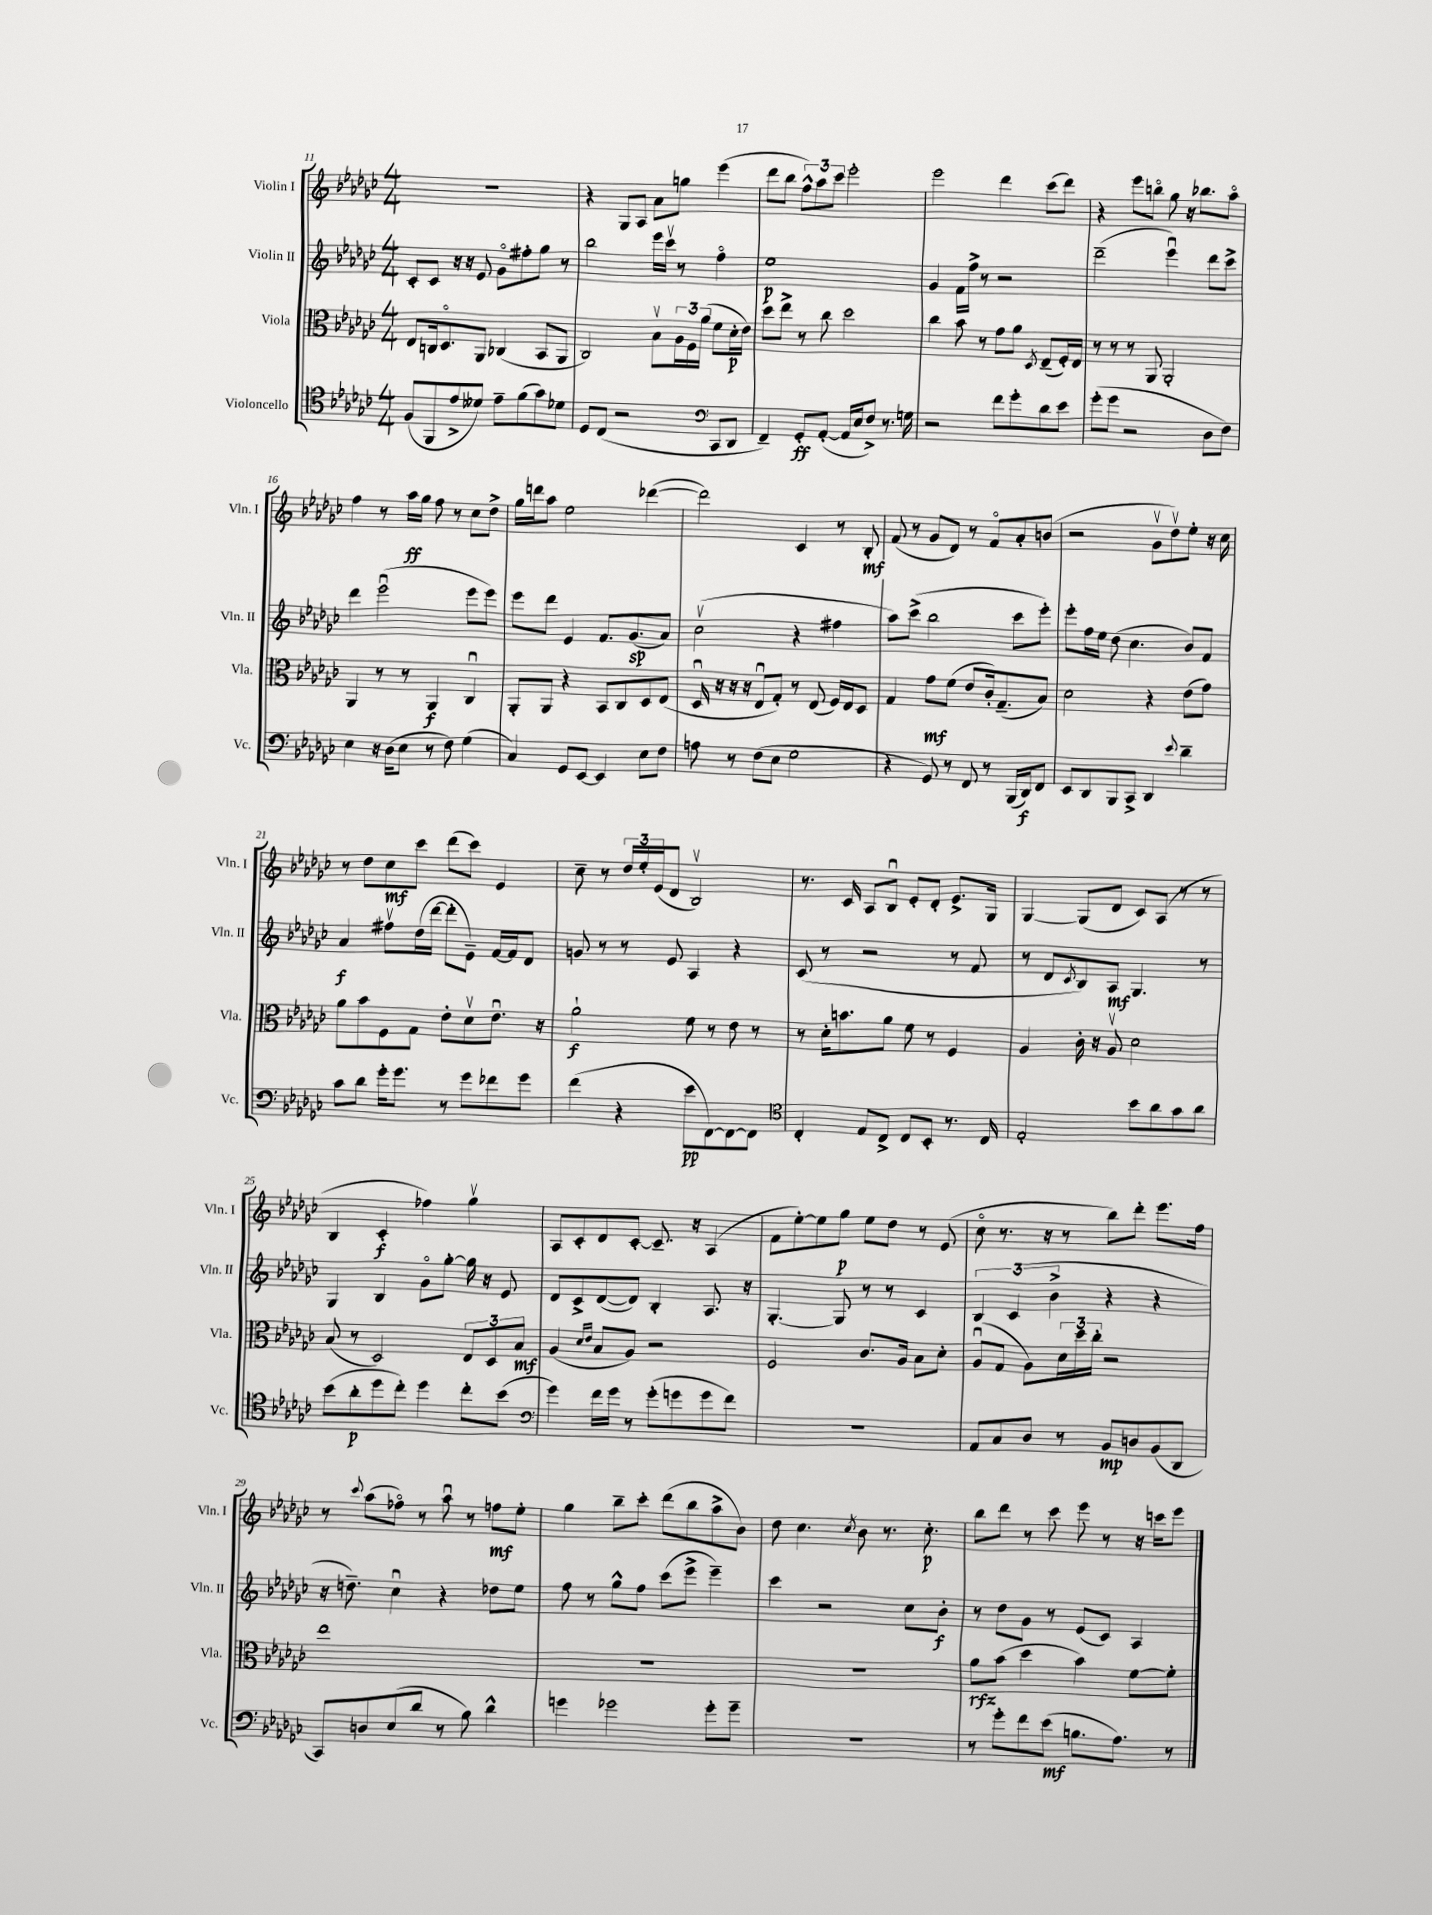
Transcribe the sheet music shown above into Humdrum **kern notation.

**kern	**dynam	**kern	**dynam	**kern	**dynam	**kern	**dynam
*part4	*part4	*part3	*part3	*part2	*part2	*part1	*part1
*staff4	*staff4	*staff3	*staff3	*staff2	*staff2	*staff1	*staff1
*I"Violoncello	*	*I"Viola	*	*I"Violin II	*	*I"Violin I	*
*I'Vc.	*	*I'Vla.	*	*I'Vln. II	*	*I'Vln. I	*
*clefC4	*	*clefC3	*	*clefG2	*	*clefG2	*
*k[b-e-a-d-g-c-]	*	*k[b-e-a-d-g-c-]	*	*k[b-e-a-d-g-c-]	*	*k[b-e-a-d-g-c-]	*
*M4/4	*	*M4/4	*	*M4/4	*	*M4/4	*
=11	=11	=11	=11	=11	=11	=11	=11
(8F/L	.	8E-/L	.	8c-'/L	.	1r	.
8FF/	.	16Cn/k	.	8c-/J	.	.	.
.	.	8.D-/	.	.	.	.	.
8e-^/	.	.	.	16r	.	.	.
.	.	.	.	16r	.	.	.
8d--X/J)	.	8AA-/J	.	8e-/	.	.	.
8e-~\L	.	(4C-X/	.	8g-\L	.	.	.
(8f\	.	.	.	8ff#X'\	.	.	.
8g-\)	.	8BB-/L	.	8gg-\J	.	.	.
8d-X\J	.	8AA-/J	.	8r	.	.	.
=12	=12	=12	=12	=12	=12	=12	=12
8D-/L	.	2C-/)	.	2bb-\	.	4r	.
(8C-/J	.	.	.	.	.	.	.
2r	.	.	.	.	.	8G-/L	.
.	.	.	.	.	.	8A-/J	.
.	.	8B-v\L	.	16eee-\LL	.	8a-\L	.
.	.	.	.	16ccc-v\JJ	.	.	.
.	.	24A-\L	.	8r	.	8ggn\J	.
.	.	24F\	.	.	.	.	.
.	.	(24a-\JJ	.	.	.	.	.
*clefF4	*	*	*	*	*	*	*
8CC-/L	.	8f\L	.	4ff\	.	(4eee-\	.
8DD-/J	.	16d-'\L	p	.	.	.	.
.	.	16e-\JJ)	.	.	.	.	.
=13	=13	=13	=13	=13	=13	=13	=13
4FF~/)	.	8dd-\L	.	1ee-	p	8ddd-\L	.
.	.	8ee-^\J	.	.	.	8bb-\J	.
8GG-'/L	ff	8r	.	.	.	12ff^^\L)	.
.	.	.	.	.	.	12aa-\	.
([8AA-'/J	.	8cc-\	.	.	.	.	.
.	.	.	.	.	.	12ccc-\J	.
16AA-/LL]	.	2dd-\	.	.	.	2eee-'\	.
16E-/J	.	.	.	.	.	.	.
8F^/J)	.	.	.	.	.	.	.
8.r	.	.	.	.	.	.	.
16Gn\	.	.	.	.	.	.	.
=14	=14	=14	=14	=14	=14	=14	=14
2r	.	4cc-\	.	4g-/	.	2eee-\	.
.	.	8b-\	.	16f\LL	.	.	.
.	.	.	.	16ff^\JJ	.	.	.
.	.	8r	.	8r	.	.	.
8f\L	.	8g-\L	.	2r	.	4ddd-\	.
8g-'\	.	8a-\J	.	.	.	.	.
.	.	8qD-/	.	.	.	.	.
8d-\	.	(8E-~/L	.	.	.	(8ccc-\L	.
8e-\J	.	16F'/L)	.	.	.	8ddd-\J)	.
.	.	16E-/JJ	.	.	.	.	.
=15	=15	=15	=15	=15	=15	=15	=15
(8g-'\L	.	8r	.	(2ddd-~\	.	4r	.
8g-\J	.	8r	.	.	.	.	.
2r	.	8r	.	.	.	8eee-\L	.
.	.	8AA-/	.	.	.	8bbn\J	.
.	.	2AA-'/	.	4eee-u\)	.	8gg-\	.
.	.	.	.	.	.	16r	.
.	.	.	.	.	.	8.bb-X\L	.
8D-\L	.	.	.	8ddd-\L	.	.	.
8F\J)	.	.	.	8ccc-^\J	.	8aa-\J	.
!!LO:LB:g=z
=16	=16	=16	=16	=16	=16	=16	=16
4E-\	.	4AA-/	.	4ddd-\	.	4ff\	.
16r	.	8r	.	(2eee-u\	.	8r	.
(16D-\KL	.	.	.	.	.	.	.
8E-\J	.	8r	.	.	.	16aa-\LL	ff
.	.	.	.	.	.	16gg-\JJ	.
8r	.	4AA-/	f	.	.	8ff\	.
8F\)	.	.	.	.	.	8r	.
(4G-\	.	4C-u/	.	8eee-\L	.	8cc-\L	.
.	.	.	.	8eee-\J)	.	8dd-^\J	.
=17	=17	=17	=17	=17	=17	=17	=17
4C-/)	.	8AA-'/L	.	8eee-\L	.	16gg-\LL	.
.	.	.	.	.	.	16dddn\J	.
.	.	8AA-/J	.	8ddd-\J	.	8aa-\J	.
8GG-/L	.	4r	.	4e-/	.	2ee-\	.
[8EE-/J	.	.	.	.	.	.	.
4EE-/]	.	8BB-/L	.	8.f/L	.	.	.
.	.	8C-/	.	.	.	.	.
.	.	.	.	(8.g-/	sp	.	.
8E-\L	.	8D-/	.	.	.	([4ddd-X\	.
8F\J	.	(8E-/J	.	8a-/J)	.	.	.
=18	=18	=18	=18	=18	=18	=18	=18
8An\	.	16D-u/	.	(2cc-v\	.	2ddd-\])	.
.	.	16r	.	.	.	.	.
8r	.	16r	.	.	.	.	.
.	.	16r	.	.	.	.	.
(8F\L	.	8E-u/L	.	.	.	.	.
8E-\J	.	8G-'/J)	.	.	.	.	.
2G-\	.	8r	.	4r	.	4c-/	.
.	.	(8E-/	.	.	.	.	.
.	.	16F/LL)	.	4ff#X\	.	8r	.
.	.	16E-/J	.	.	.	.	.
.	.	8D-/J	.	.	.	8B-'/	mf
=19	=19	=19	=19	=19	=19	=19	=19
4r	.	4G-/	.	8aa-\L)	.	(8f/	.
.	.	.	.	(8ccc-^\J	.	8r	.
8GG-/)	.	8g-\L	mf	2bb-\	.	8g-/L	.
8r	.	(8f\J	.	.	.	8d-/J)	.
8FF/	.	8e-/L	.	.	.	8r	.
8r	.	16c-'/k)	.	.	.	8f/L	.
.	.	(8.G-~/	.	.	.	.	.
(16BBB-/LL	.	.	.	8ccc-\L	.	8a-'/	.
16DD-/J)	f	.	.	.	.	.	.
8FF/J	.	8B-/J)	.	8eee-'\J)	.	(8bn/J	.
=20	=20	=20	=20	=20	=20	=20	=20
8EE-/L	.	2d-\	.	8eee-'\L	.	2r	.
8DD-/	.	.	.	16ff\L	.	.	.
.	.	.	.	16ee-\JJ	.	.	.
8BBB-/	.	.	.	(8dd-\	.	.	.
8CC-^/J	.	.	.	4.cc-\	.	.	.
4DD-/	.	4r	.	.	.	8g-v\L	.
.	.	.	.	.	.	8dd-v\)	.
8qqe-/	.	.	.	.	.	.	.
4d-~\	.	(8e-\L	.	8b-/L)	.	8ee-'\J	.
.	.	8g-\J)	.	8f/J	.	16r	.
.	.	.	.	.	.	16cc-\	.
!!LO:LB:g=z
=21	=21	=21	=21	=21	=21	=21	=21
8c-\L	.	8a-\L	.	4a-/	f	8r	.
8d-\J	.	8b-\	.	.	.	8dd-\L	.
16g-'\KL	.	8F\	.	8ff#Xv\L	.	8cc-\	mf
8.g-\J	.	.	.	.	.	.	.
.	.	8G-\J	.	(16dd-\L	.	8ccc-\J	.
.	.	.	.	[16ddd-\JJ	.	.	.
8r	.	8e-'\L	.	8ddd-'\L]	.	(8ddd-\L	.
8g-\L	.	8d-v\	.	8e-~\J)	.	8ccc-\J)	.
8f-X\	.	8.e-u\J	.	[16f/LL	.	4e-/	.
.	.	.	.	16f/J]	.	.	.
8g-\J	.	.	.	8d-/J	.	.	.
.	.	16r	.	.	.	.	.
=22	=22	=22	=22	=22	=22	=22	=22
(4f\	.	2a-`\	f	8gn/	.	8cc-~\	.
.	.	.	.	8r	.	8r	.
4r	.	.	.	8r	.	24dd-/LL	.
.	.	.	.	.	.	24ee-'/	.
.	.	.	.	.	.	(24e-/J	.
.	.	.	.	8e-/	.	8d-/J	.
8e-\L	pp	8f\	.	4A-/	.	2B-v/)	.
[8FF\)	.	8r	.	.	.	.	.
8FF\_	.	8e-\	.	4r	.	.	.
8FF\J]	.	8r	.	.	.	.	.
=23	=23	=23	=23	=23	=23	=23	=23
*clefC4	*	*	*	*	*	*	*
4C-'/	.	8r	.	(8c-/	.	8.r	.
.	.	16d-'\KL	.	8r	.	.	.
.	.	8.bn\	.	.	.	16c-/	.
8E-/L	.	.	.	2r	.	8A-/L	.
8C-^/J	.	8a-\J	.	.	.	8B-u/J	.
8C-/L	.	8f\	.	.	.	8e-'/L	.
8BB-'/J	.	8r	.	.	.	8d-'/J	.
8.r	.	4F/	.	8r	.	8.e-^/L	.
.	.	.	.	8f/	.	.	.
16C-/	.	.	.	.	.	16G-/Jk	.
=24	=24	=24	=24	=24	=24	=24	=24
2E-'/	.	4A-/	.	8r	.	[4G-/	.
.	.	.	.	8d-/L	.	.	.
.	.	.	.	8qc-/	.	.	.
.	.	16c-'\	.	8B-/)	.	(8G-/L]	.
.	.	16r	.	.	.	.	.
.	.	8A-v/	.	8A-/J	mf	8d-/J	.
8b-\L	.	2d-\	.	4.G-/	.	8c-/L)	.
8a-\	.	.	.	.	.	(8A-/J	.
8g-\	.	.	.	.	.	8r	.
8a-\J	.	.	.	8r	.	8r	.
!!LO:LB:g=z
=25	=25	=25	=25	=25	=25	=25	=25
(8b-\L	.	(8B-/	.	4G-/	.	4B-/	.
8a-'\	p	8r	.	.	.	.	.
8dd-\	.	2D-/)	.	4B-/	.	4c-'/	f
8cc-'\J)	.	.	.	.	.	.	.
4dd-\	.	.	.	8g-\L	.	4ff-X\)	.
.	.	.	.	[8gg-'\J	.	.	.
8cc-'\L	.	12E-/L	.	16gg-\]	.	4gg-v\	.
.	.	.	.	16r	.	.	.
.	.	12D-/	.	.	.	.	.
(8b-\J	.	.	.	8e-/	.	.	.
.	.	12B-/J	mf	.	.	.	.
=26	=26	=26	=26	=26	=26	=26	=26
*clefF4	*	*	*	*	*	*	*
4g-\)	.	(4A-/	.	8d-/L	.	8A-/L	.
.	.	.	.	8c-^/	.	8c-'/	.
.	.	16qqd-/LL	.	.	.	.	.
.	.	16qqe-/JJ	.	.	.	.	.
16f\LL	.	8B-/L	.	([8d-/	.	8d-/	.
16g-\JJ	.	.	.	.	.	.	.
8r	.	8A-/J)	.	8d-/J])	.	[8c-'/J	.
(8g-'\L	.	2r	.	4B-'/	.	8.c-~/]	.
8gn\	.	.	.	.	.	.	.
.	.	.	.	.	.	16r	.
8g\	.	.	.	8.A-/	.	(4A-/	.
8f\J)	.	.	.	.	.	.	.
.	.	.	.	16r	.	.	.
=27	=27	=27	=27	=27	=27	=27	=27
1r	.	2F/	.	[4.G-'/	.	8f\L	.
.	.	.	.	.	.	[8ee-'\)	.
.	.	.	.	.	.	8ee-\]	.
.	.	.	.	8G-/]	.	8gg-\J	p
.	.	8.c-/L	.	8r	.	8ee-\L	.
.	.	.	.	8r	.	8dd-\J	.
.	.	16A-/Jk	.	.	.	.	.
.	.	8B-\L	.	4c-/	.	8r	.
.	.	8d-'\J	.	.	.	(8e-/	.
=28	=28	=28	=28	=28	=28	=28	=28
8AA-/L	.	(8A-u/L	.	6B-/	.	8cc-\	.
8C-/	.	8G-/J	.	.	.	8.r	.
.	.	.	.	(6c-/	.	.	.
8D-/J	.	8A-\L)	.	.	.	.	.
.	.	.	.	.	.	16r	.
.	.	.	.	6b-^\	.	.	.
8r	.	24d-\L	.	.	.	8r	.
.	.	24dd-\	.	.	.	.	.
.	.	24cc-'\JJ	.	.	.	.	.
8BB-/L	mp	2r	.	4r	.	8bb-\L)	.
8Dn/	.	.	.	.	.	8ddd-'\J	.
(8BB-/	.	.	.	4r	.	8.eee-\L	.
8DD-/J	.	.	.	.	.	.	.
.	.	.	.	.	.	16ff\Jk	.
!!LO:LB:g=z
=29	=29	=29	=29	=29	=29	=29	=29
8CC-/L)	.	1ee-	.	16r	.	8r	.
.	.	.	.	8.ddn~\)	.	.	.
.	.	.	.	.	.	8qqccc-/	.
8Dn/	.	.	.	.	.	(8aa-\L	.
(8E-/	.	.	.	4cc-u\	.	8ff-X\J)	.
8d-/J	.	.	.	.	.	8r	.
8r	.	.	.	4r	.	8aa-u\	.
8B-\)	.	.	.	.	.	8r	.
4d-^^\	.	.	.	8dd-X\L	.	8ffn\L	mf
.	.	.	.	8ee-\J	.	8ee-'\J	.
=30	=30	=30	=30	=30	=30	=30	=30
4gn\	.	1r	.	8ff\	.	4gg-\	.
.	.	.	.	8r	.	.	.
2g-X\	.	.	.	8gg-^^\L	.	8bb-~\L	.
.	.	.	.	8ff\J	.	8ccc-'\J	.
.	.	.	.	(8ccc-\L	.	(8ddd-\L	.
.	.	.	.	8eee-^\J	.	8bb-\	.
8g-'\L	.	.	.	4eee-~\)	.	8aa-^\	.
8g-~\J	.	.	.	.	.	8b-\J)	.
=31	=31	=31	=31	=31	=31	=31	=31
1r	.	1r	.	4ccc-\	.	8dd-\	.
.	.	.	.	.	.	4.cc-\	.
.	.	.	.	2r	.	.	.
.	.	.	.	.	.	8qcc-/	.
.	.	.	.	.	.	8b-\	.
.	.	.	.	.	.	8.r	.
.	.	.	.	8cc-\L	.	.	.
.	.	.	.	.	.	8.cc-'\	p
.	.	.	.	8b-'\J	f	.	.
=32	=32	=32	=32	=32	=32	=32	=32
8r	.	8a-\L	rfz	8r	.	8bb-\L	.
8g-'\L	.	(8b-\J	.	8dd-\L	.	8ddd-\J	.
8f\	.	4dd-\	.	8g-\J	.	8r	.
(8e-\J	mf	.	.	8r	.	8ccc-\	.
8.Bn\L	.	4b-\)	.	(8e-/L	.	8eee-\	.
.	.	.	.	8c-/J)	.	8r	.
8.A-\J)	.	.	.	.	.	.	.
.	.	[8f\L	.	4A-/	.	16r	.
.	.	.	.	.	.	16cccn\KL	.
8r	.	8f'\J]	.	.	.	8eee-\J	.
==	==	==	==	==	==	==	==
*-	*-	*-	*-	*-	*-	*-	*-
